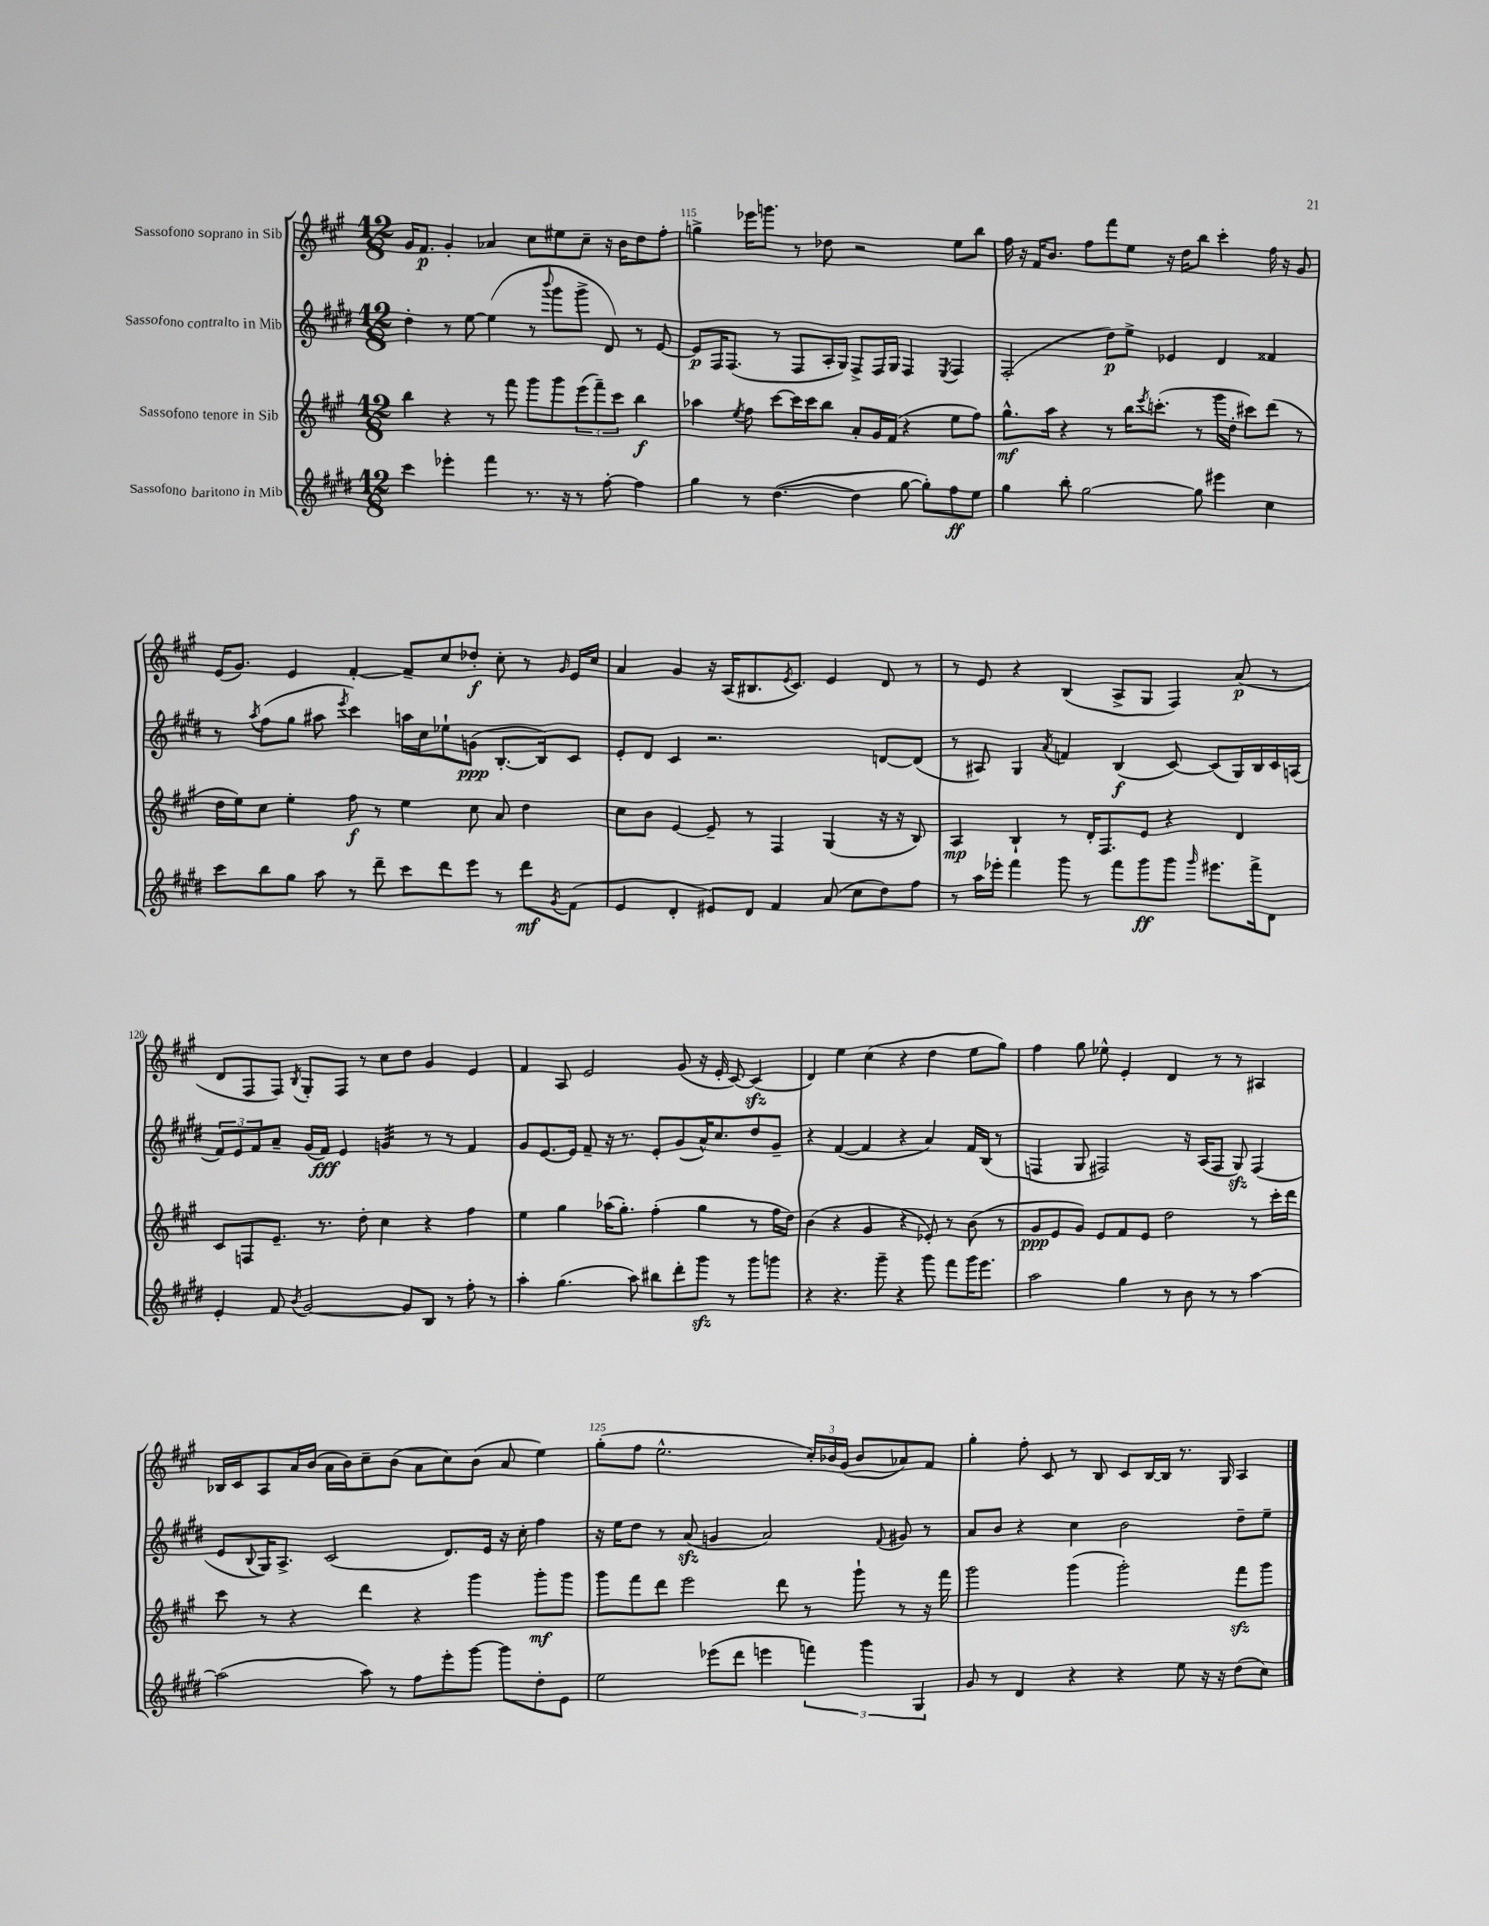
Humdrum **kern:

**kern	**kern	**kern	**kern
*staff4	*staff3	*staff2	*staff1
*clefG2	*clefG2	*clefG2	*clefG2
*k[f#c#g#d#]	*k[f#c#g#]	*k[f#c#g#d#]	*k[f#c#g#]
*M12/8	*M12/8	*M12/8	*M12/8
4ccc#	4bb	4dd#'	16g#
.	.	.	8.f#
4eee-'	4r	8r	4g#'
.	.	[8ee	.
4fff#	8r	(4ee]	4a-
.	8fff#	.	.
8.r	8ggg#	8r	8cc#
.	.	8qqbbb	.
.	8ggg#	8ggg#	8ee#
16r	.	.	.
8r	(12eee	8ggg#^	8cc#~
.	12fff#~)	.	.
[8ff#'	.	8d#)	16r
.	12ccc#	.	.
.	.	.	16b
4ff#]	4bb	8r	8dd
.	.	[8e	8ff#'
=	=	=	=
4gg#	4aa-	8e]	4gg^
.	.	16F#	.
.	.	(8.F#	.
.	8qee	.	.
8r	8ff#	.	16eee-
.	.	.	8.ggg
([4.dd#	[8ccc#	8r	.
.	16ccc#]	8F#	8r
.	16ccc#	.	.
.	8bb	16A'	8dd-
.	.	16G#)	.
4dd#]	8a'	8F#^	2r
.	16g#	16F#	.
.	(16f#	16G#	.
[8gg#	4r	4F#	.
8gg#'])	.	.	.
.	.	8qE	.
8ff#	8ee	4F#	8ee
8ee	8ff#)	.	8bb
=	=	=	=
4gg#	8.gg#^^	(2F#'	16ff#
.	.	.	16r
.	.	.	16f#
.	16aa	.	8.b
8bb'	4r	.	.
[2gg#	.	.	8ff#
.	8r	8dd#)	8fff#
.	16bb	8ee^	8ee
.	8qeee	.	.
.	(8.ccc'	.	.
.	.	4e-	16r
.	.	.	16dd
8gg#]	8r	.	8bb
4eee#	16ggg#	4d#	4ccc#'
.	16dd'	.	.
.	8ccc#)	.	.
4cc#	(8ddd	4f##	16ff#
.	.	.	16r
.	8r	.	8g#
=	=	=	=
8ccc#	16dd	8r	(16e
.	16ee)	.	8.g#)
.	.	8qaa	.
8bb	8cc#	(8ff#	.
8gg#	4ee'	8gg#	4e
8aa	.	8aa#	.
.	.	8qeee	.
8r	8ff#	4ccc#)	[4f#'
8ddd#~	8r	.	.
8ccc#	4ee	16aa	8f#~]
.	.	16cc#	.
8ddd#	.	8ee-`	8cc#
8eee	8cc#	(8g	8dd-'
8r	8a	[8.B'	8cc#'
8ddd#	4dd	.	8r
.	.	16B])	.
8qg#	.	.	16qqg#
(8f#	.	8c#	16e
.	.	.	16cc#
=	=	=	=
4e	8cc#	8e'	4a
.	8b	8d#	.
4d#'	[4e	4c#	4g#
8e#)	8e~]	2.r	16r
.	.	.	(16A
8d#	8r	.	8.B#
4f#	4F#	.	.
.	.	.	8qe
.	.	.	8.c#)
(8a	(4G#	.	4e
8cc#	.	.	.
8dd#)	16r	[8d	8d
.	16r	.	.
8ff#	8B)	(8d]	8r
=	=	=	=
8r	4A	8r	8r
16aa	.	8A#)	8e
16eee-'	.	.	.
4fff#	4B`	4G#	4r
.	.	8qa	.
8ggg#	8r	4f	(4B
8r	16d'	.	.
.	8.F#	.	.
8fff#	.	(4B	8A^
8ggg#	8e	.	8G#
8ggg#	4r	[8c#)	4F#)
16qqggg#	.	.	.
8.eee#	.	(8c#]	.
.	4d	16G#)	(8a
16fff#^	.	16B	.
8d#	.	16c#	8r
.	.	(16A	.
=	=	=	=
4e'	8c#	12f#)	8d
.	.	12e	.
.	8F	.	8F#
.	.	12f#	.
8f#	8.e~	8a~	8F#)
8qb	.	.	8qB
[2g#	.	(16g#	8G#'
.	8.r	16f#)	.
.	.	4e	8F#
.	8dd'	.	8r
.	4cc#	4g	8cc#
8g#]	.	.	8dd
8B	4r	8r	4g#
8r	.	8r	.
8ff#'	4ff#	4f#	4e
8r	.	.	.
=	=	=	=
4aa'	4ee	8g#	4f#
.	.	[8.e	.
(4.gg#	4gg#	.	8A
.	.	16e]	.
.	.	8f#~	2e
.	(16aa-	16r	.
.	8.gg#')	8.r	.
8aa)	.	.	.
8bb#	(4ff#'	8e'	.
8ddd#'	.	(8g#	(8g#
8ggg#	4gg#	16a^^)	16r
.	.	8.cc#	16e'
8r	.	.	[8c#)
8ggg#	8r	8dd#	(4c#]
8ggg	16ff#	8g#~	.
.	16dd)	.	.
=	=	=	=
4r	(4b	4r	4d)
4.r	4r	([4f#	4ee
.	4g#	4f#]	(4cc#
8ggg#~	.	.	.
4r	4r	4r	4r
8ggg#	8e-')	4a)	4dd
8fff#	8r	.	.
16ggg#	(8b	16f#	8ee
8.eee	.	(16B	.
.	8r	8r	8gg#)
=	=	=	=
2aa	8g#	4F	4ff#
.	8e	.	.
.	8g#)	8G#	8gg#
.	8e	2F#)	8ee-^^
4gg#	8f#	.	4e'
.	8e	.	.
8r	2dd	.	4d
8b	.	16r	.
.	.	(16A	.
8r	.	8F#	8r
8r	.	8G#)	8r
[4aa	8r	(4F#	4A#
.	16ccc#'	.	.
.	16ddd	.	.
=	=	=	=
(2aa]	8ccc#	8e	16B-
.	.	.	16c#
.	.	8qqB	.
.	8r	16G#)	8A
.	.	8.A^	.
.	4r	.	16a
.	.	.	(16b
.	.	(2c#	16a
.	.	.	16b)
8aa)	4ddd	.	8cc#~
8r	.	.	(8b
8ff#	4r	.	8a
8eee'	.	8.d#)	8cc#)
[8ggg#	4ggg#	.	(8b
.	.	16e	.
8ggg#]	.	16r	8a
.	.	16cc#'	.
8dd#'	8ggg#'	4ff#	4ee)
8e	8ggg#	.	.
=	=	=	=
2ee	8ggg#	16r	(8gg#'
.	.	16ee	.
.	8fff#	8dd#	8ff#
.	8ddd	8r	2.ee^^
.	2eee	(8a	.
(8eee-	.	4g	.
8ddd#	.	.	.
4eee	.	2a)	.
.	8ddd	.	.
6fff)	8r	.	24cc#')
.	.	.	24b-
.	.	.	(24g#
.	8ggg#`	.	8b-
6ggg#	.	.	.
.	.	8qqf#	.
.	8r	8g#	8a-)
6G#	.	.	.
.	16r	8r	8f#
.	16fff#	.	.
=	=	=	=
8g#	2ggg#	8a	4gg#'
8r	.	8b	.
4d#	.	4r	8ff#'
.	.	.	8c#
4r	(4ggg#	4cc#	8r
.	.	.	8B
4r	2ggg#')	2b	8c#
.	.	.	[16B
.	.	.	16B]
8ee	.	.	8.r
16r	.	.	.
16r	.	.	16G#
(8dd#	8fff#	8dd#~	4A
8cc#)	8ggg#	8ee~	.
==	==	==	==
*-	*-	*-	*-
